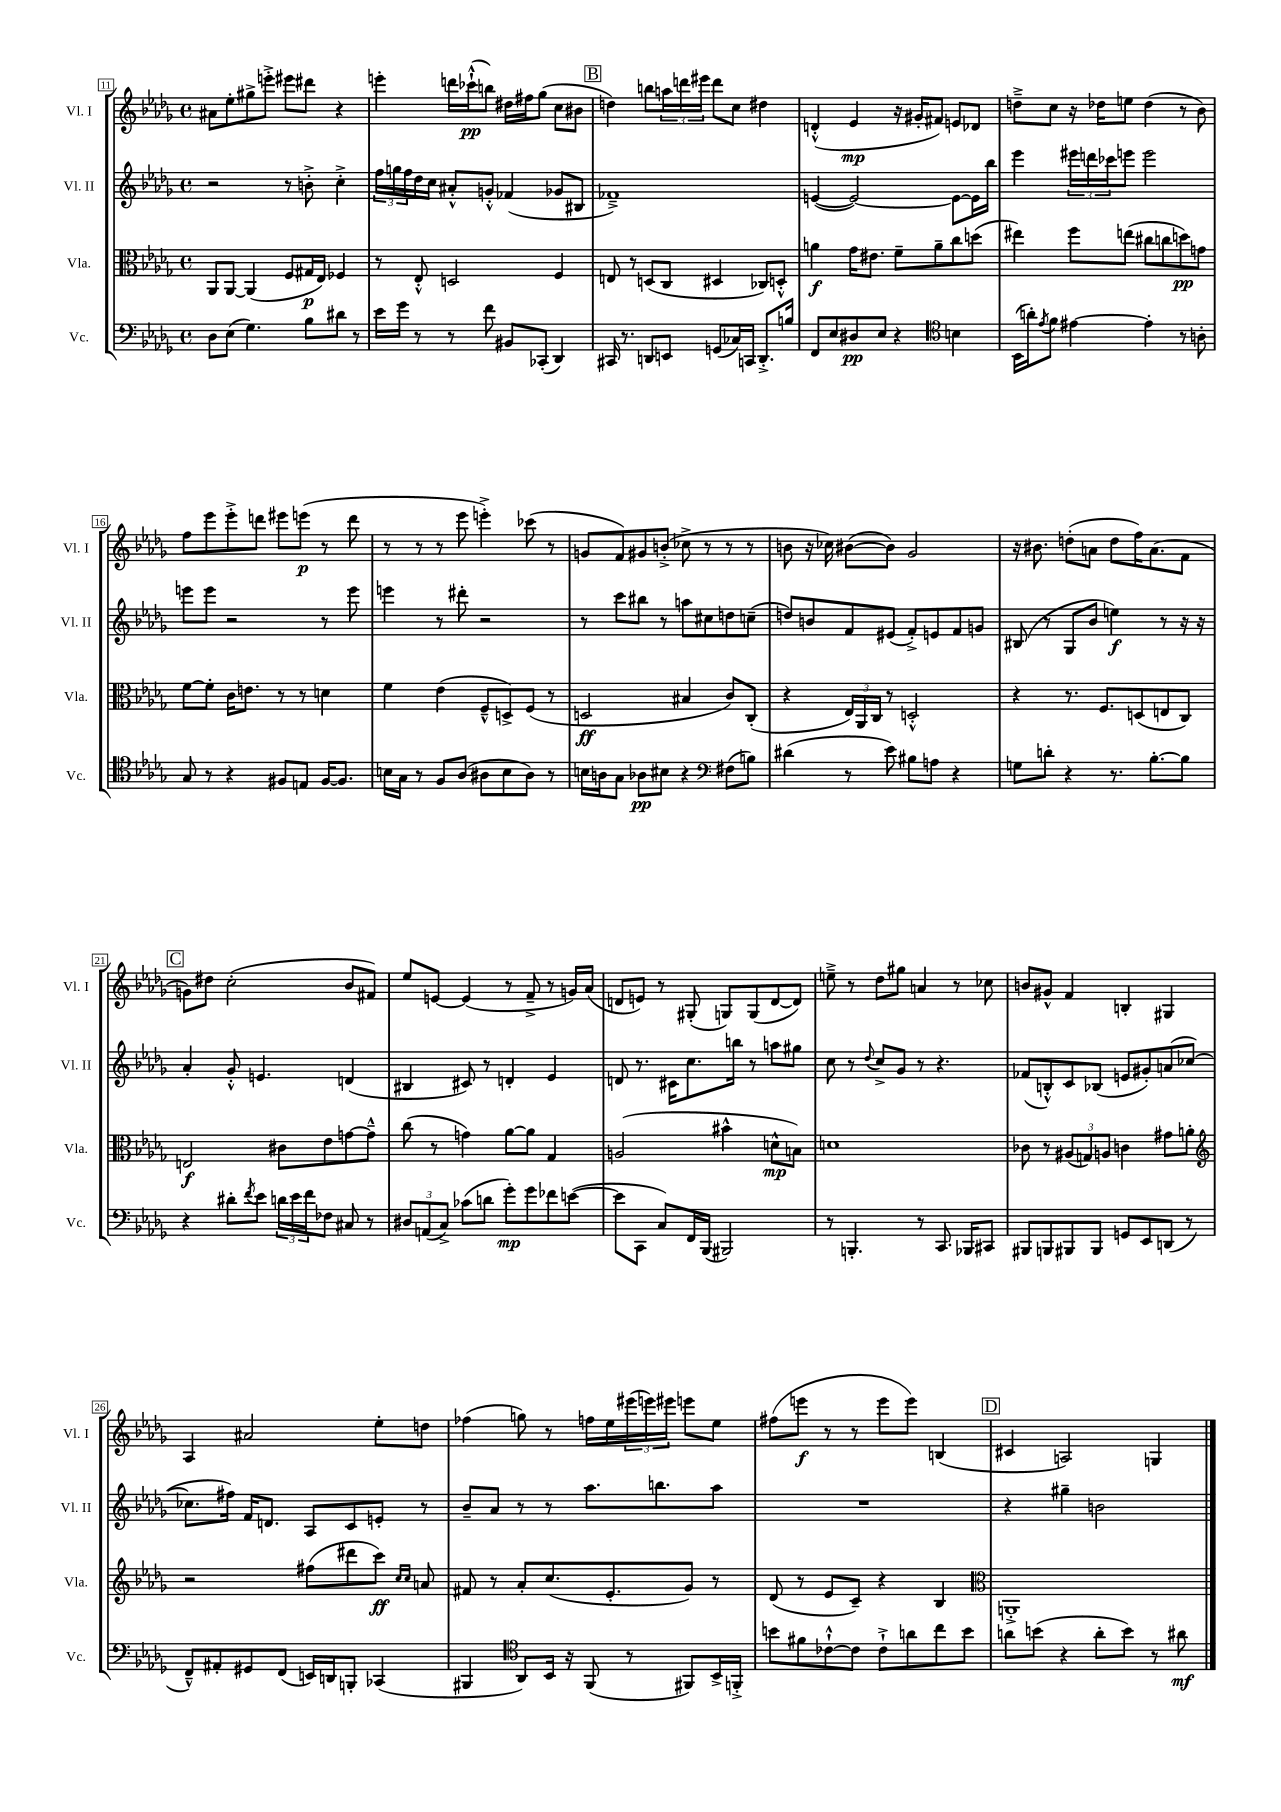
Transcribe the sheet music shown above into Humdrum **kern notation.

**kern	**dynam	**kern	**dynam	**kern	**dynam	**kern	**dynam
*part4	*part4	*part3	*part3	*part2	*part2	*part1	*part1
*staff4	*staff4	*staff3	*staff3	*staff2	*staff2	*staff1	*staff1
*I"Vc.	*	*I"Vla.	*	*I"Vl. II	*	*I"Vl. I	*
*I'Vc.	*	*I'Vla.	*	*I'Vl. II	*	*I'Vl. I	*
*clefF4	*	*clefC3	*	*clefG2	*	*clefG2	*
*k[b-e-a-d-g-]	*	*k[b-e-a-d-g-]	*	*k[b-e-a-d-g-]	*	*k[b-e-a-d-g-]	*
*M4/4	*	*M4/4	*	*M4/4	*	*M4/4	*
*met(c)	*	*met(c)	*	*met(c)	*	*met(c)	*
=11	=11	=11	=11	=11	=11	=11	=11
8D-\L	.	8AA-/L	.	2r	.	8a#X\L	.
(8E-\J	.	[8AA-/J	.	.	.	8ee-'\	.
4.G-\)	.	(4AA-/]	.	.	.	8gg#X^\	.
.	.	.	.	.	.	8eeen'^\J	.
.	.	8F/L	.	8r	.	8eee#X\L	.
8B-\L	.	16G#X/L	p	8bn'^\	.	8ddd#X\J	.
.	.	16E-/JJ)	.	.	.	.	.
8d#X\J	.	4F-X/	.	4cc'^\	.	4r	.
8r	.	.	.	.	.	.	.
=12	=12	=12	=12	=12	=12	=12	=12
16e-\LL	.	8r	.	24ff\LL	.	4eeen'\	.
.	.	.	.	24ggn\	.	.	.
16g-\JJ	.	.	.	.	.	.	.
.	.	.	.	24ff\	.	.	.
8r	.	8E-'^^/	.	16dd-\	.	.	.
.	.	.	.	16cc\JJ	.	.	.
8r	.	2Dn/	.	8a#X'^^/L	.	16dddn\LL	.
.	.	.	.	.	.	(16ccc-X`^^\J	pp
8f\	.	.	.	8gn'^^/J	.	8bbn\J)	.
8BB#X/L	.	.	.	(4f-X/	.	16dd#X\LL	.
.	.	.	.	.	.	16ff#X\J	.
(8CC-X'/J	.	.	.	.	.	(8gg-\J	.
4DD-/)	.	4F/	.	8g-X/L	.	8cc\L	.
.	.	.	.	8B#X/J	.	8b#X\J	.
!!LO:REH:place=s1:t=B
=13	=13	=13	=13	=13	=13	=13	=13
16CC#X/	.	8En/	.	1f-X~^)	.	4ddn\)	.
8.r	.	.	.	.	.	.	.
.	.	8r	.	.	.	.	.
8DDn/L	.	(8Dn/L	.	.	.	8bbn\L	.
8EEn/J	.	8C/J	.	.	.	24aan\L	.
.	.	.	.	.	.	24dddn\	.
.	.	.	.	.	.	24eee#X\JJ	.
(8GGn/L	.	4D#X/	.	.	.	8ddd\L	.
16C-X/L)	.	.	.	.	.	8cc\J	.
16CCn/JJ	.	.	.	.	.	.	.
8.DD'^/L	.	8C-X/L)	.	.	.	4dd#X\	.
.	.	8Dn'^^/J	.	.	.	.	.
16Bn/Jk	.	.	.	.	.	.	.
=14	=14	=14	=14	=14	=14	=14	=14
8FF/L	.	4an\	f	([4en/	.	(4dn'^^/	.
8E-/	.	.	.	.	.	.	.
8D#X/	pp	16g-\KL	.	2e/_)	.	4e-/	mp
.	.	8.e#X\J	.	.	.	.	.
8E-/J	.	.	.	.	.	.	.
4r	.	8f~\L	.	.	.	16r	.
.	.	.	.	.	.	16g#X'/KL	.
.	.	8a~\	.	.	.	8f#X/J)	.
*clefC4	*	*	*	*	*	*	*
4Bn\	.	8cc\	.	8e\L_	.	8en/L	.
.	.	(8ddn\J	.	16e\L]	.	8d-X/J	.
.	.	.	.	16bb-\JJ	.	.	.
=15	=15	=15	=15	=15	=15	=15	=15
(16BB-\LL	.	4ee#X\)	.	4eee-\	.	8ddn~^\L	.
16an'\J)	.	.	.	.	.	.	.
8qe-/	.	.	.	.	.	.	.
8f\J	.	.	.	.	.	8cc\J	.
[4e#X\	.	8ff\L	.	24eee#X\LL	.	16r	.
.	.	.	.	24dddn\	.	.	.
.	.	.	.	.	.	16dd-X\KL	.
.	.	.	.	24ccc-X\J	.	.	.
.	.	(8een\J	.	8eeen\J	.	8een\J	.
4e#'\]	.	8cc#X\L	.	2eee\	.	(4dd-\	.
.	.	8ccn\	.	.	.	.	.
8r	.	8ddn\)	pp	.	.	8r	.
8An'\	.	8gn\J	.	.	.	8b-\)	.
!!LO:LB:g=z
=16	=16	=16	=16	=16	=16	=16	=16
8G-/	.	[8f\L	.	8eeen\L	.	8ff\L	.
8r	.	8f'\J]	.	8eee\J	.	8eee-\	.
4r	.	16c\KL	.	2r	.	8eee-'^\	.
.	.	8.en\J	.	.	.	.	.
.	.	.	.	.	.	8dddn\J	.
8F#X/L	.	8r	.	.	.	8eee#X\L	.
8En/J	.	8r	.	.	.	(8eeen\J	p
[16F#/KL	.	4dn\	.	8r	.	8r	.
8.F#/J]	.	.	.	.	.	.	.
.	.	.	.	8eee\	.	8ddd\	.
=17	=17	=17	=17	=17	=17	=17	=17
16Bn\LL	.	4f\	.	4eeen\	.	8r	.
16G-\JJ	.	.	.	.	.	.	.
8r	.	.	.	.	.	8r	.
8F/L	.	(4e-\	.	8r	.	8r	.
(8A-/J	.	.	.	8ddd#X'\	.	8eee-\	.
8A#X\L	.	8F~^^/L	.	2r	.	4eeen'^\)	.
8B\	.	8Dn^/)	.	.	.	.	.
8A#\J)	.	(8F/J	.	.	.	(8ccc-X\	.
8r	.	8r	.	.	.	8r	.
=18	=18	=18	=18	=18	=18	=18	=18
16Bn\LL	.	2Dn/	ff	8r	.	8gn/L	.
16An\J	.	.	.	.	.	.	.
8G-\J	.	.	.	8ccc\L	.	8f/)	.
8A-X\L	pp	.	.	8bb#X\J	.	8g#X/	.
8B#X\J	.	.	.	8r	.	(8bn'^/J	.
4r	.	4B#X/	.	8aan\L	.	8cc-X^\	.
.	.	.	.	8cc#X\	.	8r	.
*clefF4	*	*	*	*	*	*	*
(8F#X\L	.	8c/L)	.	8ddn\	.	8r	.
8Bn\J)	.	(8C'/J	.	(8ccn~\J	.	8r	.
=19	=19	=19	=19	=19	=19	=19	=19
(4d#X\	.	4r	.	8ddn/L)	.	8bn\	.
.	.	.	.	8bn/	.	16r	.
.	.	.	.	.	.	16cc-X\)	.
8r	.	24E-/LL)	.	8f/	.	([8b#X\L	.
.	.	24AA-/	.	.	.	.	.
.	.	24C/JJ	.	.	.	.	.
8e-\)	.	8r	.	(8e#X/J	.	8b#\J])	.
8B#X\L	.	2Dn'^^/	.	8f'^/L)	.	2g-/	.
8An\J	.	.	.	8en/	.	.	.
4r	.	.	.	8f/	.	.	.
.	.	.	.	8gn/J	.	.	.
=20	=20	=20	=20	=20	=20	=20	=20
8Gn\L	.	4r	.	(8B#X/	.	16r	.
.	.	.	.	.	.	8.b#X\	.
8dn'\J	.	.	.	8r	.	.	.
4r	.	8.r	.	8G-/L	.	(8ddn'\L	.
.	.	.	.	8b-/J	.	8an\J	.
.	.	8.F/L	.	.	.	.	.
8.r	.	.	.	4een\)	f	8dd\L	.
.	.	(8Dn/	.	.	.	16ff\K)	.
[8.B-'\L	.	.	.	.	.	(8.a\	.
.	.	8En/	.	8r	.	.	.
8B-\J]	.	8C/J)	.	16r	.	8f\J	.
.	.	.	.	16r	.	.	.
!!LO:LB:g=z
!!LO:REH:place=s1:t=C
=21	=21	=21	=21	=21	=21	=21	=21
4r	.	2En/	f	4a-'/	.	8gn\L)	.
.	.	.	.	.	.	8dd#X\J	.
8d#X'\L	.	.	.	8g-'^^/	.	(2cc'\	.
8qf/	.	.	.	.	.	.	.
8e-\J	.	.	.	4.en/	.	.	.
24dn\LL	.	8c#X\L	.	.	.	.	.
24e-\	.	.	.	.	.	.	.
24f\J	.	.	.	.	.	.	.
8F-X\J	.	8e-\	.	.	.	.	.
8C#X/	.	[8gn\	.	(4dn/	.	8b-/L	.
8r	.	8g~^^\J]	.	.	.	8f#X/J)	.
=22	=22	=22	=22	=22	=22	=22	=22
12D#X/L	.	(8cc\	.	4B#X/	.	8ee-/L	.
(12AAn/	.	.	.	.	.	.	.
.	.	8r	.	.	.	[8en/J	.
12C^/J)	.	.	.	.	.	.	.
(8c-X\L	.	4gn\)	.	8c#X/)	.	(4e/]	.
8dn\J	.	.	.	8r	.	.	.
8g-'\L)	mp	[8a-\L	.	4dn'/	.	8r	.
8g-\	.	8a-\J]	.	.	.	8f~^/	.
8f-X\	.	4G-/	.	4e-/	.	8r	.
([8en\J	.	.	.	.	.	16gn/LL)	.
.	.	.	.	.	.	(16a-/JJ	.
=23	=23	=23	=23	=23	=23	=23	=23
8e\L]	.	(2An/	.	8dn/	.	8dn/L	.
8CC\J	.	.	.	8.r	.	8en/J)	.
8C/L)	.	.	.	.	.	8r	.
.	.	.	.	16c#X\KL	.	.	.
16FF/L	.	.	.	8.cc\	.	(8G#X'/	.
(16BBB-/JJ	.	.	.	.	.	.	.
2BBB#X/)	.	4b#X^^\	.	.	.	8Gn/L)	.
.	.	.	.	16bbn\Jk	.	.	.
.	.	.	.	8r	.	(8G/	.
.	.	8dn^^\L	mp	8aan\L	.	[8d/	.
.	.	8Bn\J)	.	8gg#X\J	.	8d/J])	.
=24	=24	=24	=24	=24	=24	=24	=24
8r	.	1dn	.	8cc\	.	8een~^\	.
4.BBBn'/	.	.	.	8r	.	8r	.
.	.	.	.	8qqdd-/	.	.	.
.	.	.	.	8cc^/L	.	8dd-\L	.
.	.	.	.	8g-/J	.	8gg#X\J	.
8r	.	.	.	8r	.	4an/	.
8.CC/	.	.	.	4.r	.	.	.
.	.	.	.	.	.	8r	.
16BBB-X/KL	.	.	.	.	.	.	.
8CC#X/J	.	.	.	.	.	8cc-X\	.
=25	=25	=25	=25	=25	=25	=25	=25
8BBB#X/L	.	8c-X\	.	(8f-X/L	.	8bn/L	.
8BBBn/	.	8r	.	8Bn'^^/)	.	8g#X^^/J	.
8BBB#X/	.	(12A#X/L	.	8c/	.	4f/	.
.	.	12Gn/)	.	.	.	.	.
8BBB#/J	.	.	.	(8B-X/J	.	.	.
.	.	12An/J	.	.	.	.	.
8GGn/L	.	4cn\	.	8en/L	.	4Bn'/	.
8EE-/	.	.	.	8g#X'/)	.	.	.
(8DDn/J	.	8g#X\L	.	(8an/	.	4G#X/	.
8r	.	8an'\J	.	[8cc-X/J	.	.	.
!!LO:LB:g=z
=26	=26	=26	=26	=26	=26	=26	=26
*	*	*clefG2	*	*	*	*	*
8FF~^^/L)	.	2r	.	8.cc-X\L]	.	4A-/	.
8AA#X'/	.	.	.	.	.	.	.
.	.	.	.	16ff#X\Jk)	.	.	.
8GG#X/	.	.	.	16f/KL	.	2a#X/	.
.	.	.	.	8.dn/J	.	.	.
(8FF/J	.	.	.	.	.	.	.
16EEn/LL)	.	(8ff#X\L	.	8A-/L	.	.	.
16DDn/J	.	.	.	.	.	.	.
8BBBn'/J	.	8ddd#X\	.	8c/	.	.	.
(4CC-X/	.	8ccc\J)	ff	8en'/J	.	8ee-'\L	.
.	.	16qqcc/LL	.	.	.	.	.
.	.	16qqcc/JJ	.	.	.	.	.
.	.	8an/	.	8r	.	8ddn\J	.
=27	=27	=27	=27	=27	=27	=27	=27
4BBB#X/	.	8f#X/	.	8b-~/L	.	(4ff-X\	.
.	.	8r	.	8a-/J	.	.	.
*clefC4	*	*	*	*	*	*	*
8AA-/L)	.	8a-'/L	.	8r	.	8ggn\)	.
16BB-/Jk	.	(8.cc/	.	8r	.	8r	.
16r	.	.	.	.	.	.	.
(8FF/	.	.	.	8.aa-\L	.	16ffn\LL	.
.	.	8.e-'/	.	.	.	16ee-\	.
8r	.	.	.	.	.	(24eee#X\	.
.	.	.	.	.	.	24eeen\)	.
.	.	.	.	8.bbn\	.	.	.
.	.	.	.	.	.	24eee#X\JJ	.
8FF#X/L)	.	8g-/J)	.	.	.	8eeen\L	.
16BB-^/L	.	8r	.	8aa-\J	.	8ee-\J	.
16FFn'^/JJ	.	.	.	.	.	.	.
=28	=28	=28	=28	=28	=28	=28	=28
8bn\L	.	(8d-/	.	1r	.	(8ff#X\L	.
8f#X\	.	8r	.	.	.	8eeen\J	f
[8c-X`^^\	.	8e-/L	.	.	.	8r	.
8c-\J]	.	8c~/J)	.	.	.	8r	.
8c-`^\L	.	4r	.	.	.	8eee\L	.
8an\	.	.	.	.	.	8eee\J)	.
8cc\	.	4B-/	.	.	.	(4Bn/	.
8b\J	.	.	.	.	.	.	.
!!LO:REH:place=s1:t=D
=29	=29	=29	=29	=29	=29	=29	=29
*	*	*clefC3	*	*	*	*	*
8an\L	.	1AAn'^	.	4r	.	4c#X/	.
(8bn\J	.	.	.	.	.	.	.
4r	.	.	.	4gg#X~\	.	2An/)	.
8a'\L	.	.	.	2bn\	.	.	.
8b\J)	.	.	.	.	.	.	.
8r	.	.	.	.	.	4Gn/	.
8a#X\	mf	.	.	.	.	.	.
==	==	==	==	==	==	==	==
*-	*-	*-	*-	*-	*-	*-	*-
